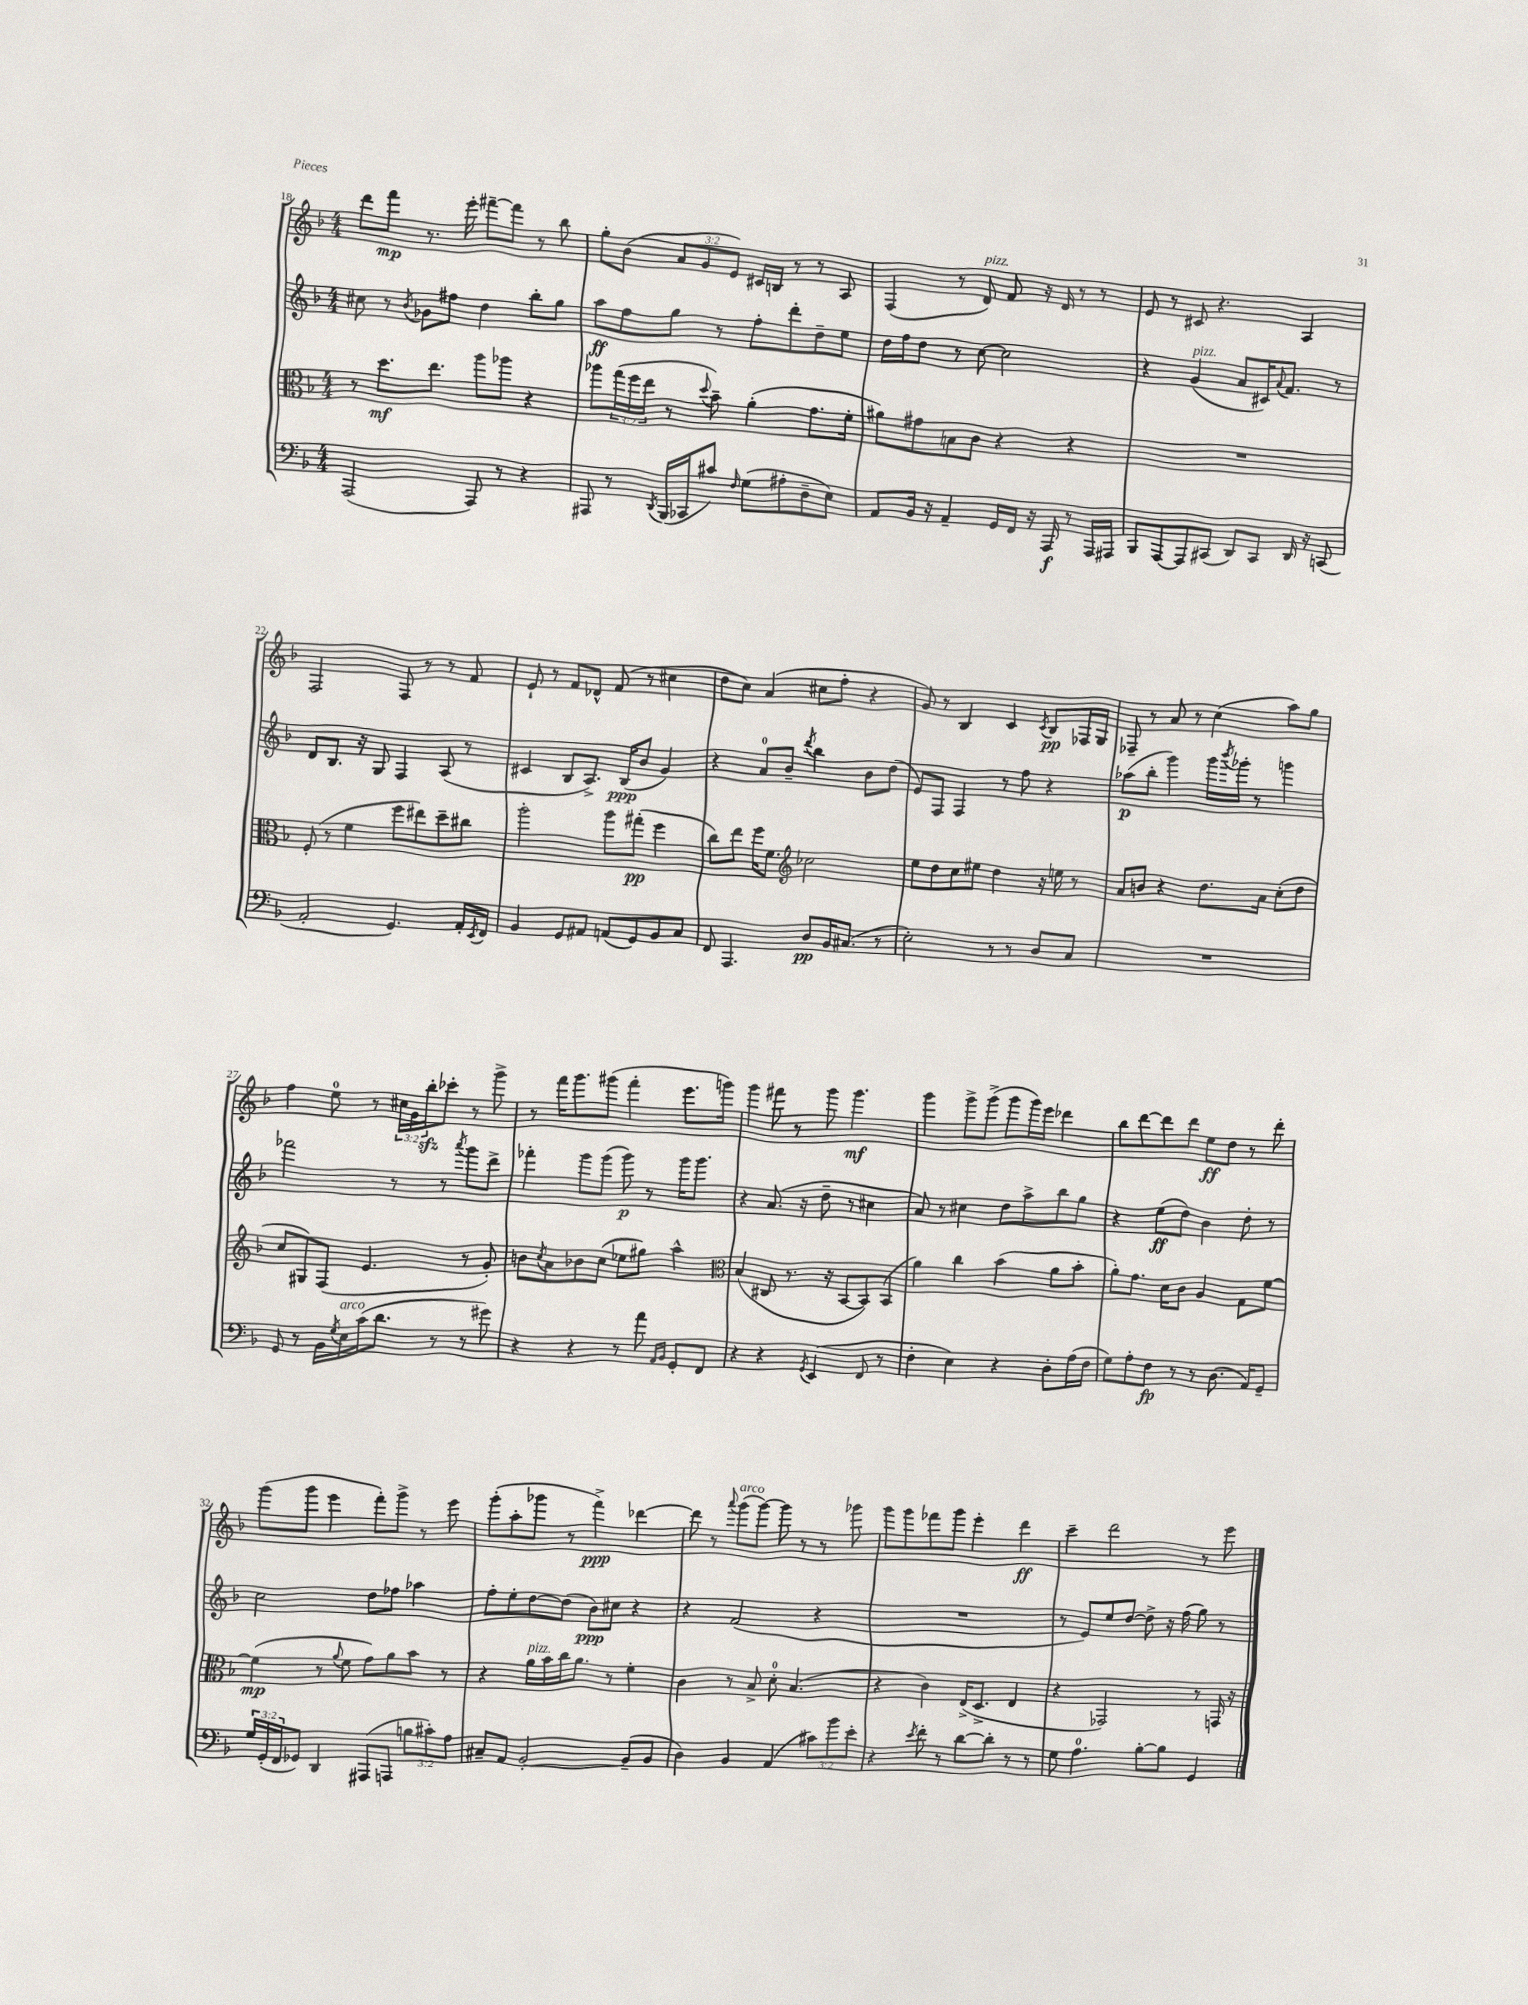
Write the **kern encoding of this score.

**kern	**kern	**kern	**kern
*staff4	*staff3	*staff2	*staff1
*clefF4	*clefC3	*clefG2	*clefG2
*k[b-]	*k[b-]	*k[b-]	*k[b-]
*M4/4	*M4/4	*M4/4	*M4/4
(2AAA	8r	8cc#	8ddd
.	8.dd	8r	8fff
.	.	8qb-	.
.	.	8g-	8.r
.	8.ee	.	.
.	.	8ff#	.
.	.	.	16eee'
8AAA)	8aa	4dd	[8fff#~
8r	8aa-	.	8fff#]
4r	4r	8bb-'	8r
.	.	8gg	8bb-
=	=	=	=
8AAA#	8aa-	8aa	8gg'
8r	(24gg	8ff	(8b-
.	24ff	.	.
.	24ee	.	.
8qDD	.	.	.
(16BBB-	8r	8gg	12a
16CC-	.	.	.
.	.	.	12g
.	8qqdd	.	.
8c#)	8b-~)	8r	.
.	.	.	12e)
16qqF	.	.	.
(8G	(4a'	8ff'	16c#
.	.	.	16B
8A#'	.	8ddd'	8r
8D~	8.g	8dd~	8r
8E)	.	8ee	8A
.	16f'	.	.
=	=	=	=
8AA	8a#)	16dd	(4F
.	.	16ff	.
16BB-	8g#	8dd	.
16r	.	.	.
4AA~	8B	8r	8r
.	8c	[8cc	8d)
16GG	4r	2cc]	8f
16FF	.	.	.
16r	.	.	16r
16AAA	.	.	16d
8r	4r	.	8r
16AAA	.	.	8r
16AAA#	.	.	.
=	=	=	=
8BBB-	1r	4r	8e
[8AAA	.	.	8r
8AAA]	.	(4g	8c#
(8CC#	.	.	4.r
8DD)	.	8a	.
8CC#	.	16c#)	.
.	.	8qqa	.
.	.	8.f	.
16DD	.	.	4A
16r	.	.	.
(8CC	.	8r	.
=	=	=	=
2AA'	(8F'	8d	2F
.	8r	8.B-	.
.	4f	.	.
.	.	16r	.
.	.	8G	.
4.GG)	8ff	4F	8F
.	8ee#)	.	8r
.	8dd~	(8A	8r
16AA'	8cc#	8r	8f
8qEE	.	.	.
16FF	.	.	.
=	=	=	=
4BB-	2aa'	4c#	8e`
.	.	.	8r
8GG	.	8B-	8f
8AA#	.	8.A^)	8d-^^
(8AA	8aa	.	(8f
.	.	(16B-	.
8GG)	(8gg#'	8b-	8r
8BB-	4ff	4g)	4cc#
8C	.	.	.
=	=	=	=
8FF	8cc)	4r	8dd
4.AAA	8ee	.	8cc)
.	16ff	8a	(4a
.	8.f	.	.
.	.	8b-~	.
*	*clefG2	*	*
.	.	8qddd	.
8D	2cc-	4bb-	8cc#
16BB-	.	.	8ff'
(8.C#	.	.	.
.	.	8b-	4r
8r	.	(8dd	.
=	=	=	=
2E')	8ee	8e)	8g)
.	8dd	8F	8r
.	8cc	4F	4B-
.	8ee#	.	.
8r	4dd	8r	4c
8r	.	8ff	.
.	.	.	8qc
8D	16r	4r	8B-
.	16ee	.	.
8C	8r	.	16F-
.	.	.	16G
=	=	=	=
1r	8a	(8aa-	8F-~
.	8b	8bb-'	8r
.	4r	4ggg)	8a
.	.	.	8r
.	8.dd	16ggg	(4cc
.	.	8qbbb-	.
.	.	16ggg-'	.
.	.	8r	.
.	16a	.	.
.	(8cc'	4ggg	8aa)
.	8dd	.	8gg
=	=	=	=
8GG	8cc	2fff-	4ff
8r	8G#)	.	.
16BB-	(8F	.	8ee
8qG	.	.	.
16E	.	.	.
(16c	4.e	.	8r
8.d	.	.	.
.	.	8r	24cc#
.	.	.	24g
.	.	.	24bb-'
8r	.	8r	8ccc-'
.	.	8qaaa	.
8r	8r	8ggg	8r
8g#)	8g')	8ddd^	8ggg^
=	=	=	=
4r	8b	4fff-'	8r
.	8qcc	.	.
.	8a	.	16fff
.	.	.	8.ggg
4r	8b-	8ggg	.
.	(8cc	(8ggg	(8ggg#
8r	8ee-	8ggg)	4fff'
8a	8gg#)	8r	.
16qqAA	.	.	.
16qqBB-	.	.	.
8GG'	4aa^^	16ggg	8.eee
.	.	8.ggg	.
8FF	.	.	.
.	.	.	16ggg)
=	=	=	=
*	*clefC3	*	*
4r	(4B-	4r	4ggg
4r	8C#	(8.a	8fff#
.	8.r	.	8r
.	.	16r	.
8qGG	.	.	.
(4EE	.	8dd~	8ggg
.	16r	.	.
.	[8BB-	8r	4.ggg
8FF	8BB-])	4cc#	.
8r	(8BB-	.	.
=	=	=	=
4F'	4a)	8a)	4ggg
.	.	8r	.
4E)	4cc	4cc#	8ggg^
.	.	.	(8ggg^
4r	(4b-	8dd	8ggg
.	.	8aa^	16ggg)
.	.	.	16eee
8D'	8a	8bb-	4ddd-
(16A	8b-'	8gg	.
16F	.	.	.
=	=	=	=
8G)	8a')	4r	8bb-
8A'	8.g	.	[8ddd
8F	.	(8ee	8ddd]
.	16d	.	.
8r	8c	8dd)	8ddd
8r	4A	4b-	8ee
(8.D	.	.	8dd
.	8G	8dd'	8r
16AA)	.	.	.
8GG~	[8f	8r	8ddd'
=	=	=	=
24G	(4f]	2cc	(8ggg
(24GG'	.	.	.
24FF	.	.	.
8GG-)	.	.	8ggg
4DD	8r	.	4eee
.	8qqa	.	.
.	8f	.	.
(8AAA#	8g)	8dd	8fff')
8AAA	8a	8ff-	8ggg^
12B	8b-	4aa-	8r
12c#')	.	.	.
.	8r	.	8eee
12A	.	.	.
=	=	=	=
8C#~	4r	8ff'	(8ggg'
8AA	.	8ee'	8aa'
[2BB-'	16a	[8dd	8ggg-
.	16b-	.	.
.	16cc	(8dd]	8r
.	8.a	.	.
.	.	8b-)	4fff^)
.	8r	8cc#	.
(8BB-~]	4f'	4r	[4ddd-
8BB-	.	.	.
=	=	=	=
4D)	4c	4r	8ddd-]
.	.	.	8r
.	.	.	8qqaaa
4BB-	8r	(2f	(8ggg
.	8B-^	.	[8ggg)
(4AA	8d'	.	8ggg]
.	(4.B-	.	8r
12c#)	.	4r	8r
12b-	.	.	.
.	.	.	8ggg-
12e'	.	.	.
=	=	=	=
4r	4r	1r	8ggg
.	.	.	8ggg
8qe	.	.	.
8f'	4c)	.	8fff-
8r	.	.	8ggg
[8d	(16E^	.	4eee'
.	8.D^	.	.
8d']	.	.	.
8r	4E	.	4ddd
8r	.	.	.
=	=	=	=
8G	4r	8r	4ccc~
4.A	.	8e)	.
.	2GG-)	8ee	2ddd
.	.	[8dd	.
[8B-'	.	8dd^]	.
8B-]	.	16r	.
.	.	(16ff	.
4GG	8r	8gg)	8r
.	16GG	8r	8eee
.	16r	.	.
==	==	==	==
*-	*-	*-	*-
